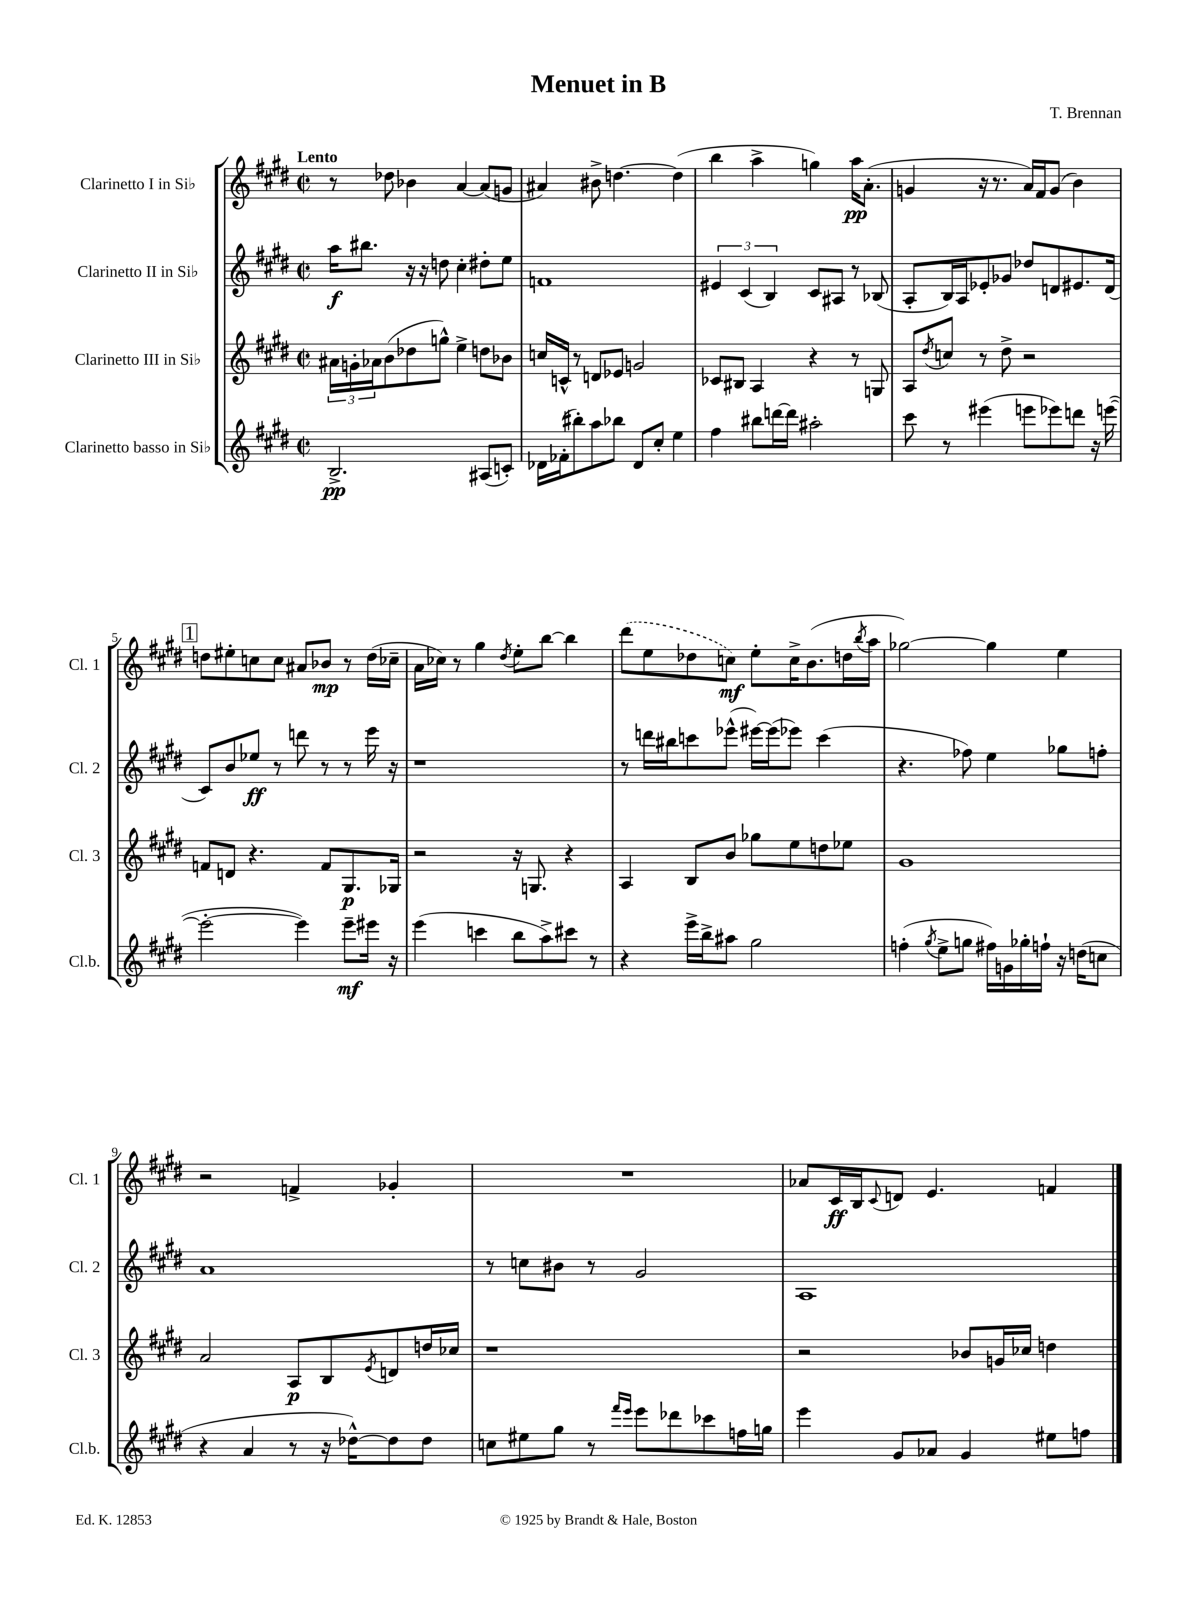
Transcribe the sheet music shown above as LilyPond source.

\header { title = "Menuet in B" composer = "T. Brennan" }
<<
\new StaffGroup <<
\new Staff = "s0" \with { instrumentName = "Clarinetto I in Sib" shortInstrumentName = "Cl. 1" } {
    \clef treble \key e \major \defaultTimeSignature \time 2/2 \tempo "Lento"
    r8 des''8 bes'4 a'4~ a'8( g'8 |
    ais'4) bis'8-> d''4.~ d''4( |
    b''4 a''4-> g''4) a''16\pp a'8.-.( |
    g'4 r16 r8. a'16) fis'16 g'8( b'4) |
    \mark \markup { \box "1" } d''8 eis''8-. c''8 c''8 ais'8 bes'8\mp r8 d''16( ces''16-- |
    a'16 ces''16) r8 gis''4 \acciaccatura { dis''8 } e''8-. b''8~ b''4 |
    \once \slurDashed dis'''8( e''8 des''8 c''8\mf) e''8-. c''16-> b'8.( d''16 \acciaccatura { b''8 } a''16 |
    ges''2~) ges''4 e''4 |
    r2 f'4-> ges'4-. |
    R1 |
    aes'8 cis'16\ff b16 \appoggiatura { cis'8 } d'8 e'4. f'4 \bar "|." |
}
\new Staff = "s1" \with { instrumentName = "Clarinetto II in Sib" shortInstrumentName = "Cl. 2" } {
    \clef treble \key e \major \defaultTimeSignature \time 2/2
    a''16\f bis''8. r16 r16 d''8 cis''4-. dis''8-. e''8 |
    f'1 |
    \tuplet 3/2 { eis'4 cis'4( b4) } cis'8 ais8 r8 bes8( |
    a8-. b16) a16 ees'8-. ges'8 des''8 d'8 eis'8. d'16( |
    \mark \markup { \box "1" } cis'8) b'8 ees''8\ff r8 d'''8 r8 r8 e'''16 r16 |
    r1 |
    r8 d'''16 bis''16 c'''8 ees'''8-^( eis'''16~) eis'''16( ees'''8) c'''4( |
    r4. fes''8) e''4 ges''8 f''8-. |
    a'1 |
    r8 c''8 bis'8 r8 gis'2 |
    a1 \bar "|." |
}
\new Staff = "s2" \with { instrumentName = "Clarinetto III in Sib" shortInstrumentName = "Cl. 3" } {
    \clef treble \key e \major \defaultTimeSignature \time 2/2
    \tuplet 3/2 { ais'16 g'16-. aes'16 } b'8( des''8 g''8-^) e''4-> d''8 bes'8 |
    c''16 c'16-^ r8 d'8 ees'8 g'2 |
    ces'8 bis8 a4 r4 r8 g8 |
    a8 \acciaccatura { dis''8 } c''8 r8 dis''8-> r2 |
    \mark \markup { \box "1" } f'8 d'8 r4. f'8 gis8.\p ges16 |
    r2 r16 g8. r4 |
    a4 b8 b'8 ges''8 e''8 d''8 ees''8 |
    gis'1 |
    a'2 a8\p b8 \acciaccatura { e'8 } d'8 d''16 ces''16 |
    r1 |
    r2 bes'8 g'16 ces''16 d''4 \bar "|." |
}
\new Staff = "s3" \with { instrumentName = "Clarinetto basso in Sib" shortInstrumentName = "Cl.b." } {
    \clef treble \key e \major \defaultTimeSignature \time 2/2
    b2.->\pp ais8( c'8-.) |
    des'16 fes'16-.( bis''8-.) a''8 bes''8 des'8 cis''8-. e''4 |
    fis''4 bis''8 d'''16~ d'''16 ais''2-. |
    cis'''8 r8 eis'''4( e'''8 ees'''8) d'''8 r16 e'''16~( |
    \mark \markup { \box "1" } e'''2~-. e'''4) e'''8--\mf eis'''16 r16 |
    e'''4( c'''4 b''8 a''8->) cis'''8 r8 |
    r4 e'''16-> b''16-> ais''8 gis''2 |
    f''4-.( \acciaccatura { gis''8 } e''8-> g''8 fis''16) g'16 ges''16-. f''16-! r16 d''16( c''8 |
    r4 a'4 r8 r16 des''16~-^) des''8 des''8 |
    c''8 eis''8 gis''8 r8 \grace { fis'''16 e'''16 } e'''8 des'''8 ces'''8 f''16 g''16 |
    e'''4 gis'8 aes'8 gis'4 eis''8 f''8 \bar "|." |
}
>>
>>
